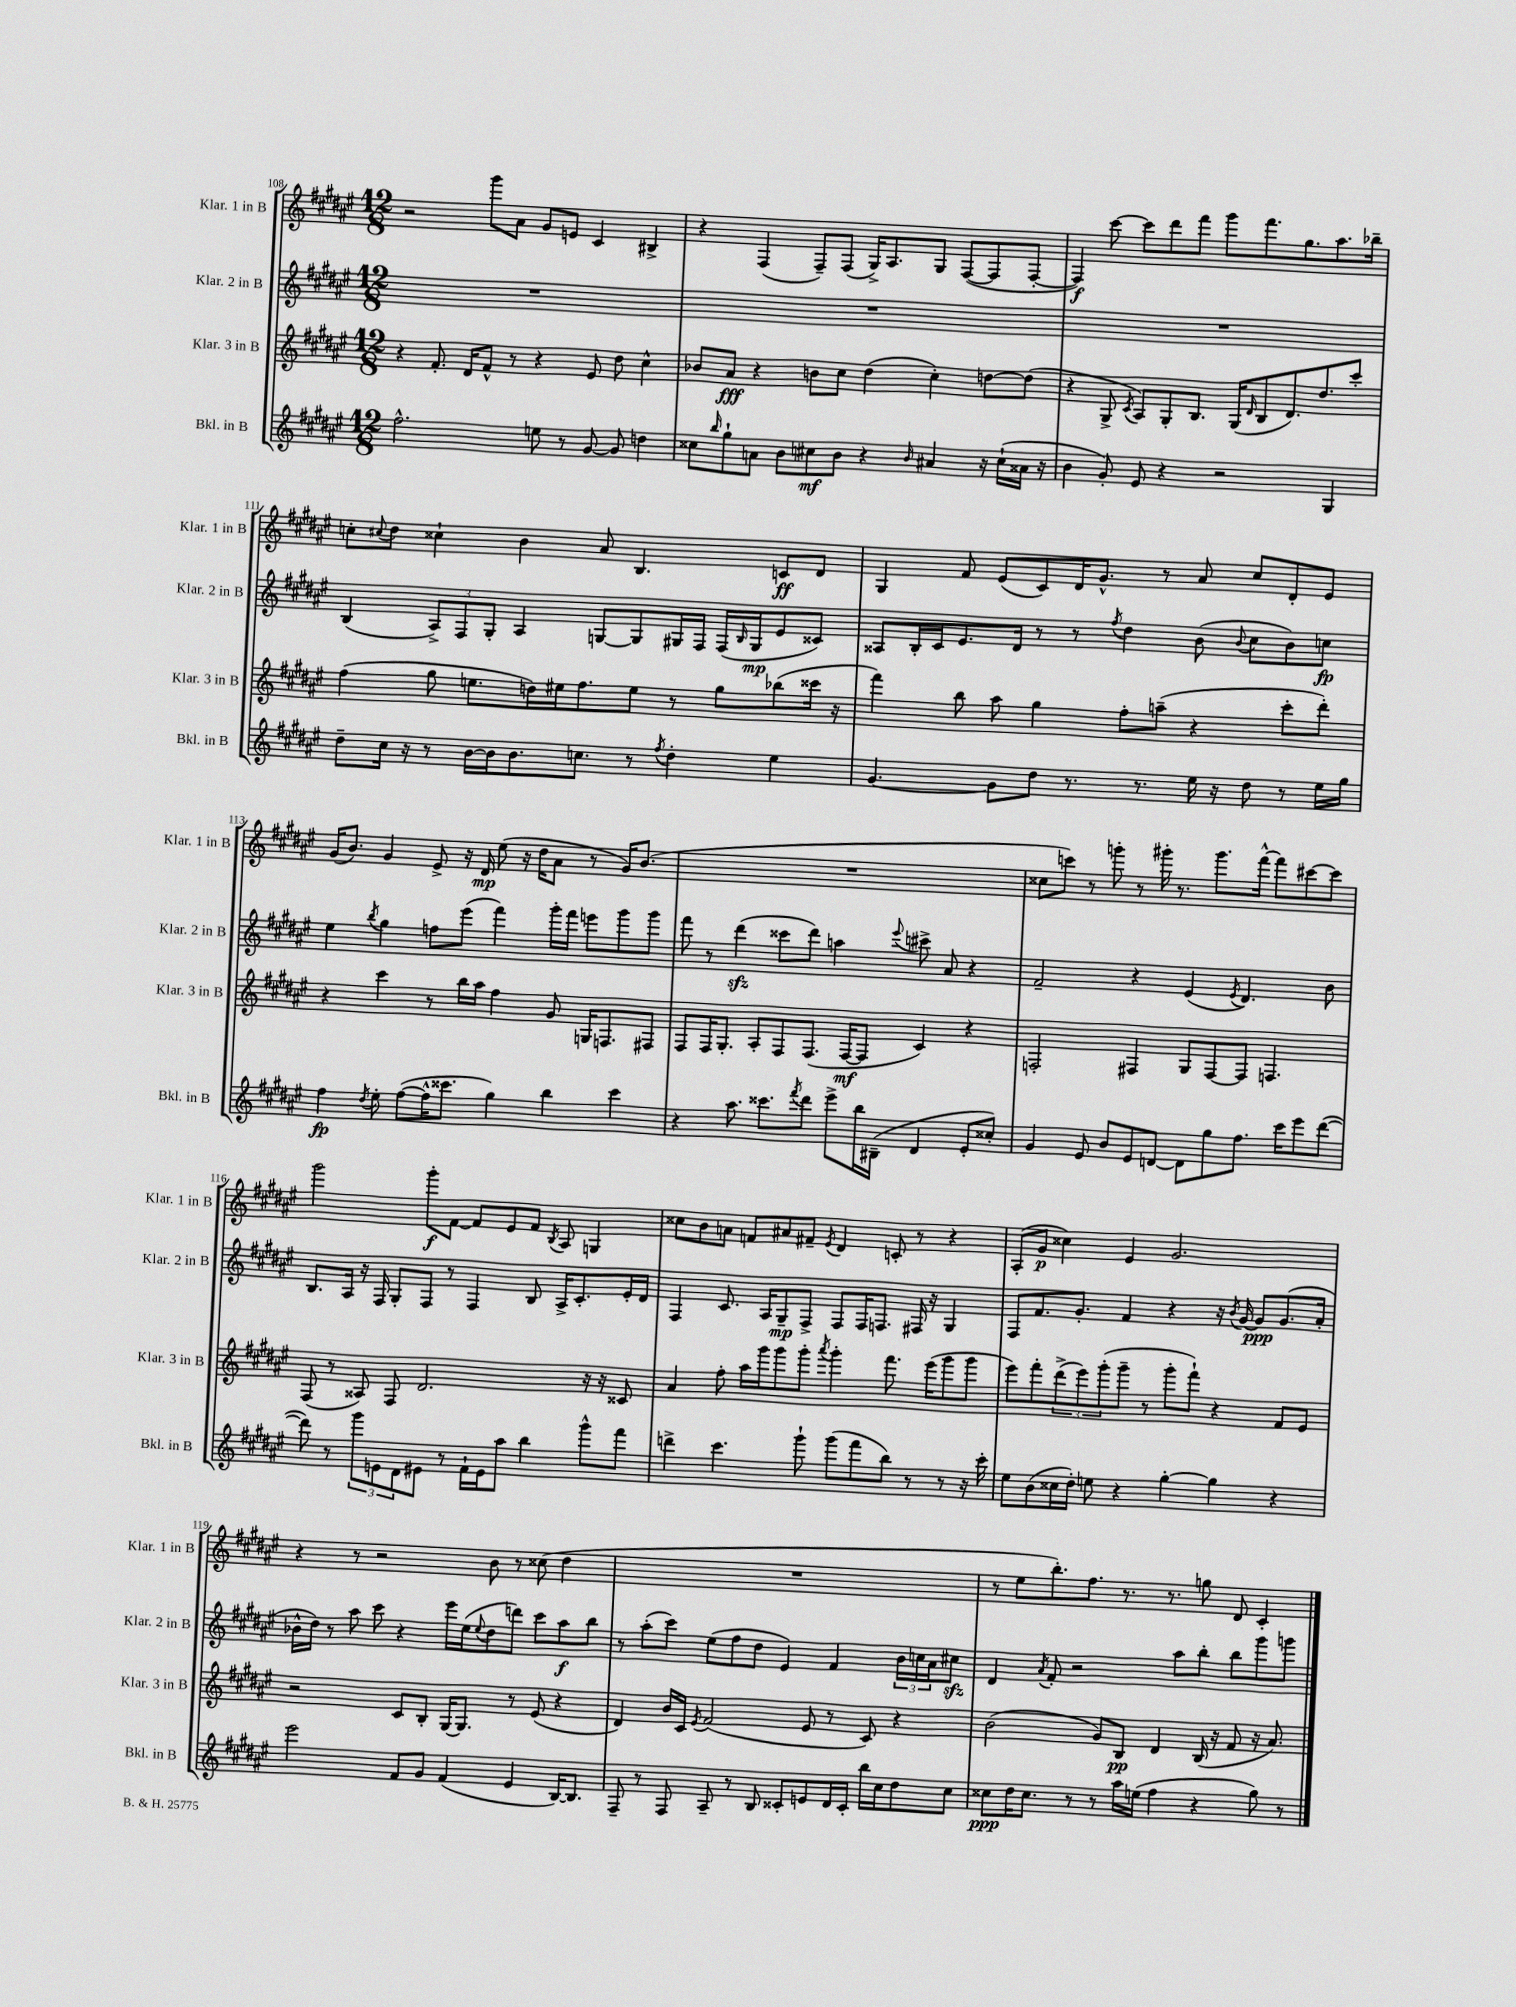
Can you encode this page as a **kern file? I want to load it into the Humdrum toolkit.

**kern	**kern	**kern	**kern
*staff4	*staff3	*staff2	*staff1
*clefG2	*clefG2	*clefG2	*clefG2
*k[f#c#g#d#a#e#]	*k[f#c#g#d#a#e#]	*k[f#c#g#d#a#e#]	*k[f#c#g#d#a#e#]
*M12/8	*M12/8	*M12/8	*M12/8
2.ff#^^\	4r	1.r	2r
.	8.f#'/	.	.
.	16d#/LK	.	.
.	8f#^^/J	.	8ggg#\L
.	8r	.	8a#\J
8ee\	4r	.	8g#/L
8r	.	.	8e/J
[8g#/	8e#/	.	4c#/
8g#/]	8dd#\	.	.
4dd\	4cc#^^\	.	4B#^/
=	=	=	=
8cc##\L	8b-/L	1.r	4r
16qqbb/	.	.	.
8gg#`\	8a#/J	.	.
8a\J	4r	.	(4F#/
8b\L	.	.	.
8cc#\	8b\L	.	8F#~/L)
8b\J	8cc#\J	.	(8F#/J
4r	(4dd#\	.	16G#^/LK)
.	.	.	8.A#/
16qqb/	.	.	.
4a#/	4cc#'\)	.	8G#/J
.	.	.	([8F#/L
16r	[8dd\L	.	8F#/]
(16cc#`\LL	.	.	.
16a##\JJ	(8dd\]J	.	[8F#'/J
16r	.	.	.
=	=	=	=
4b\	4r	1.r	4F#/])
8g#'/)	8G#^/	.	[8ccc#\
.	8qc#/	.	.
8e#/	8A#/L)	.	8ccc#\]L
4r	8G#'/	.	8ddd#\
.	8.B/J	.	8fff#\J
2r	.	.	8ggg#\L
.	(16G#/LK	.	.
.	16qqd#/	.	.
.	8B/	.	8.fff#\
.	8.d#/)	.	.
.	.	.	8.gg#\
.	8.dd#/	.	.
4G#/	.	.	8.aa#\
.	8ccc#'/J	.	.
.	.	.	16bb-~\Jk
=	=	=	=
8dd#~\L	(4ff#\	(4B/	8cc'\L
.	.	.	8qqcc#/
16cc#\Jk	.	.	8dd#\J
16r	.	.	.
8r	8gg#\	12A#^/L)	4cc##`\
.	.	12F#/	.
[16b\LL	8.ee\L	.	.
.	.	12G#'/J	.
16b\]J	.	.	.
8.b\	.	4A#/	4b\
.	16dd\L)	.	.
.	16ee#\J	.	.
8.cc\J	8.ff#\	.	.
.	.	[8G/L	8a#/
8r	8ee#\J	8G/]	4.B/
8qff#/	.	.	.
4dd#'\	8r	16G#/L	.
.	.	16F#/JJ	.
.	8gg#\L	(16F#/LL	.
.	.	16qqB/	.
.	.	16G#/J	.
4ee#\	(8bb-\	8e#/	8c/L
.	16ccc##\Jk	8c##/J)	8d#/J
.	16r	.	.
=	=	=	=
[4.g#/	4fff#\)	8A##/L	4G#/
.	.	16B'/L	.
.	.	16c#/J	.
.	8bb\	8.e#/	8f#/
8g#\]L	8aa#\	.	(8e#/L
.	.	16d#/Jk	.
8dd#\J	4gg#\	8r	8c#/)
8.r	.	8r	16d#/K
.	.	.	8.g#^^/J
.	.	8qff#/	.
.	8ff#'\L	4dd#\	.
8.r	.	.	.
.	(8aa~\J	.	8r
16ee#\	4r	(8b\	8a#/
16r	.	.	.
.	.	8qqb/	.
8dd#\	.	8cc#\L	8cc#/L
8r	8ccc#'\L	8b\)	8d#'/
16ee#\LL	8ddd#'\J)	8cc\J	8e#/J
16gg#\JJ	.	.	.
=	=	=	=
4ff#\	4r	4ee#\	(16g#/LK
.	.	.	8.b/J)
8qdd#/	.	8qbb/	.
8ee#'\	4ccc#\	4gg#\	4g#/
([8ff#\L	.	.	.
16ff#^^\]K	8r	8ff\L	8e#^/
8.ccc##\J	.	.	.
.	16bb\LL	(8eee#\J	16r
.	16aa#\JJ	.	16d#/
4gg#\)	4ff#\	4fff#\)	(8ee#\
.	.	.	16r
.	.	.	16dd#\LK
4bb\	8g#/	16ggg#'\LL	8a#\J
.	.	16fff#\JJ	.
.	16G/LK	8eee\L	8r
.	8.F/	.	.
4ccc##\	.	8ggg#\	16g#/LK)
.	.	.	(8.b/J
.	8F#/J	8ggg#\J	.
=	=	=	=
4r	8F#/L	8fff#\	1.r
.	16F#/K	8r	.
.	8.G#'/J	.	.
8.aa#\	.	(4ddd#\	.
.	8A#'/L	.	.
8.ccc##\L	.	.	.
.	8F#/	8ccc##\L	.
8qfff#/	.	.	.
8ddd#\J	(8.F#/J	8ddd#\J)	.
8eee#^\L	.	4aa\	.
.	[16F#/LK	.	.
16bb\L	8F#/]J	.	.
(16B#~\JJ	.	.	.
.	.	8qqeee#/	.
4d#/	4c#/)	8ccc#^\	.
.	.	8a#/	.
8e#'/L	4r	4r	.
8cc##'/J)	.	.	.
=	=	=	=
4g#/	2F'/	2f#~/	8cc##\L
.	.	.	8ccc\J)
8e#/	.	.	8r
8b/L	.	.	8ggg'\
8e#/	4F#/	4r	8r
[8d/J	.	.	16ggg#'\
.	.	.	8.r
8d\]L	8G#/L	(4e#/	.
8gg#\	[8F#/	.	8.ggg#\L
.	.	8qe#/	.
8.ff#\J	8F#/]J	4.d#/)	.
.	.	.	[16fff#^^\Jk
.	4.F/	.	8fff#\]L
16ccc#\LK	.	.	.
8eee#\	.	.	[8ccc#\
([8ddd#\J	.	8b\	8ccc#\]J
=	=	=	=
8ddd#\])	(8F#/	8.B/L	2ggg#\
8r	8r	.	.
.	.	16A#/Jk	.
12ggg#\L	8A##/)	16r	.
.	.	16F#/	.
12e\	.	.	.
.	8F#/	8G#'/L	.
12d#\	.	.	.
8e#\J	2.d#/	8F#/J	8ggg#'\L
8r	.	8r	[8f#\J
16f#`\LL	.	4F#/	8f#/]L
16e#\J	.	.	.
8aa#\J	.	.	8e#/
4bb\	.	8B/	8f#/J
.	.	.	8qB/
.	.	16A#^/LK	8A#/
.	.	8.c#'/	.
8ggg#^^\L	16r	.	4G/
.	16r	.	.
8fff#\J	8c##/	16e#'/L	.
.	.	16d#/JJ	.
=	=	=	=
4ddd^\	4a#/	4F#/	8cc##\L
.	.	.	8b\
4.ccc#\	8ff#'\	8.c#/	8a\J
.	16aa#\LL	.	8f/L
.	16ggg#\J	16A#/LK	.
.	8ggg#\	8G#~/	8a#/
8ggg#`\	8ggg#'\J	8F#^/J	8f#~/J
.	8qaaa#/	.	8qe#/
(8ggg#\L	4ggg#'\	8F#/L	4d#/
8fff#\	.	16F#/K	.
.	.	8.F/J	.
8bb\J)	8.fff#\	.	8c'/
8r	.	16F#/	8r
.	(16eee#\LK	16r	.
8r	8ggg#\	4G#/	4r
16r	8ggg#\J	.	.
16ccc#'\	.	.	.
=	=	=	=
8ee#\L	8eee#\L)	8F#/L	(8A#'/L
(8b\	8fff#'\	8.f#/	8g#/J
16cc##\L	(12ddd#^\	.	4cc##\)
16dd#'\JJ)	.	8.g#'/J	.
.	12eee#\)	.	.
8ee\	.	.	.
.	(12ggg#'\	.	.
4r	8ggg#~\J	4f#/	4e#/
.	8r	.	.
[4gg#'\	8ggg#'\L	4r	2.g#/
.	8fff#`\J)	.	.
4gg#\]	4r	16r	.
.	.	8qb/	.
.	.	[16g#/	.
.	.	8g#/]L	.
4r	8f#/L	(8.g#/	.
.	8e#/J	.	.
.	.	16a#'/Jk	.
=	=	=	=
2eee#\	2r	16b-^^\LL	4r
.	.	16dd#\JJ)	.
.	.	8r	.
.	.	8aa#\	8r
.	.	8ccc#\	2r
8f#/L	8c#/L	4r	.
8g#/J	8B'/J	.	.
(4f#/	[16G#/LK	16eee#\LL	.
.	8.G#/]J	(16ee#\J	.
.	.	8qqee#/	.
.	.	8dd#\	8b\
4e#/	8r	8ddd\J)	8r
.	(8e#/	8ccc#\L	(8cc##\
[16B/LK)	4r	8aa#\	4dd#\
8.B/]J	.	.	.
.	.	8bb\J	.
=	=	=	=
8F#~/	4d#/)	8r	1.r
8r	.	(8aa#'\L	.
8F#/	16b/LL	8ccc#\J)	.
.	16c#/JJ	.	.
.	8qe#/	.	.
8A#~/	(2f#/	(8ee#\L	.
8r	.	8ff#\	.
8B/	.	8dd#\J	.
8c##'/L	.	4e#/)	.
8e/	8e#/	.	.
16d#/L	8r	4f#/	.
16c##'/JJ	.	.	.
16bb\LL	8c#/)	.	.
16cc#\J	.	.	.
8dd#\	4r	24b\LL	.
.	.	24cc\	.
.	.	24a#\J	.
8cc#\J	.	8cc#\J	.
=	=	=	=
8cc##\L	(2b\	4d#/	8r
16dd#\K	.	.	8ee#\L
8.cc##\J	.	.	.
.	.	8qa#/	.
.	.	8f#'/	8.bb'\)
8r	.	2r	.
.	.	.	8.ff#\J
8r	8g#/L)	.	.
16aa#\LL	8B/J	.	8.r
(16ee\JJ	.	.	.
4ff#\	4d#/	.	.
.	.	.	8.r
.	.	8aa#\L	.
4r	(16B/	8bb'\J	8gg\
.	16r	.	.
.	8f#/	8bb\L	8d#/
8gg#\)	16r	8ggg#\	4c#'/
.	8.a#/)	.	.
8r	.	8ggg\J	.
==	==	==	==
*-	*-	*-	*-
